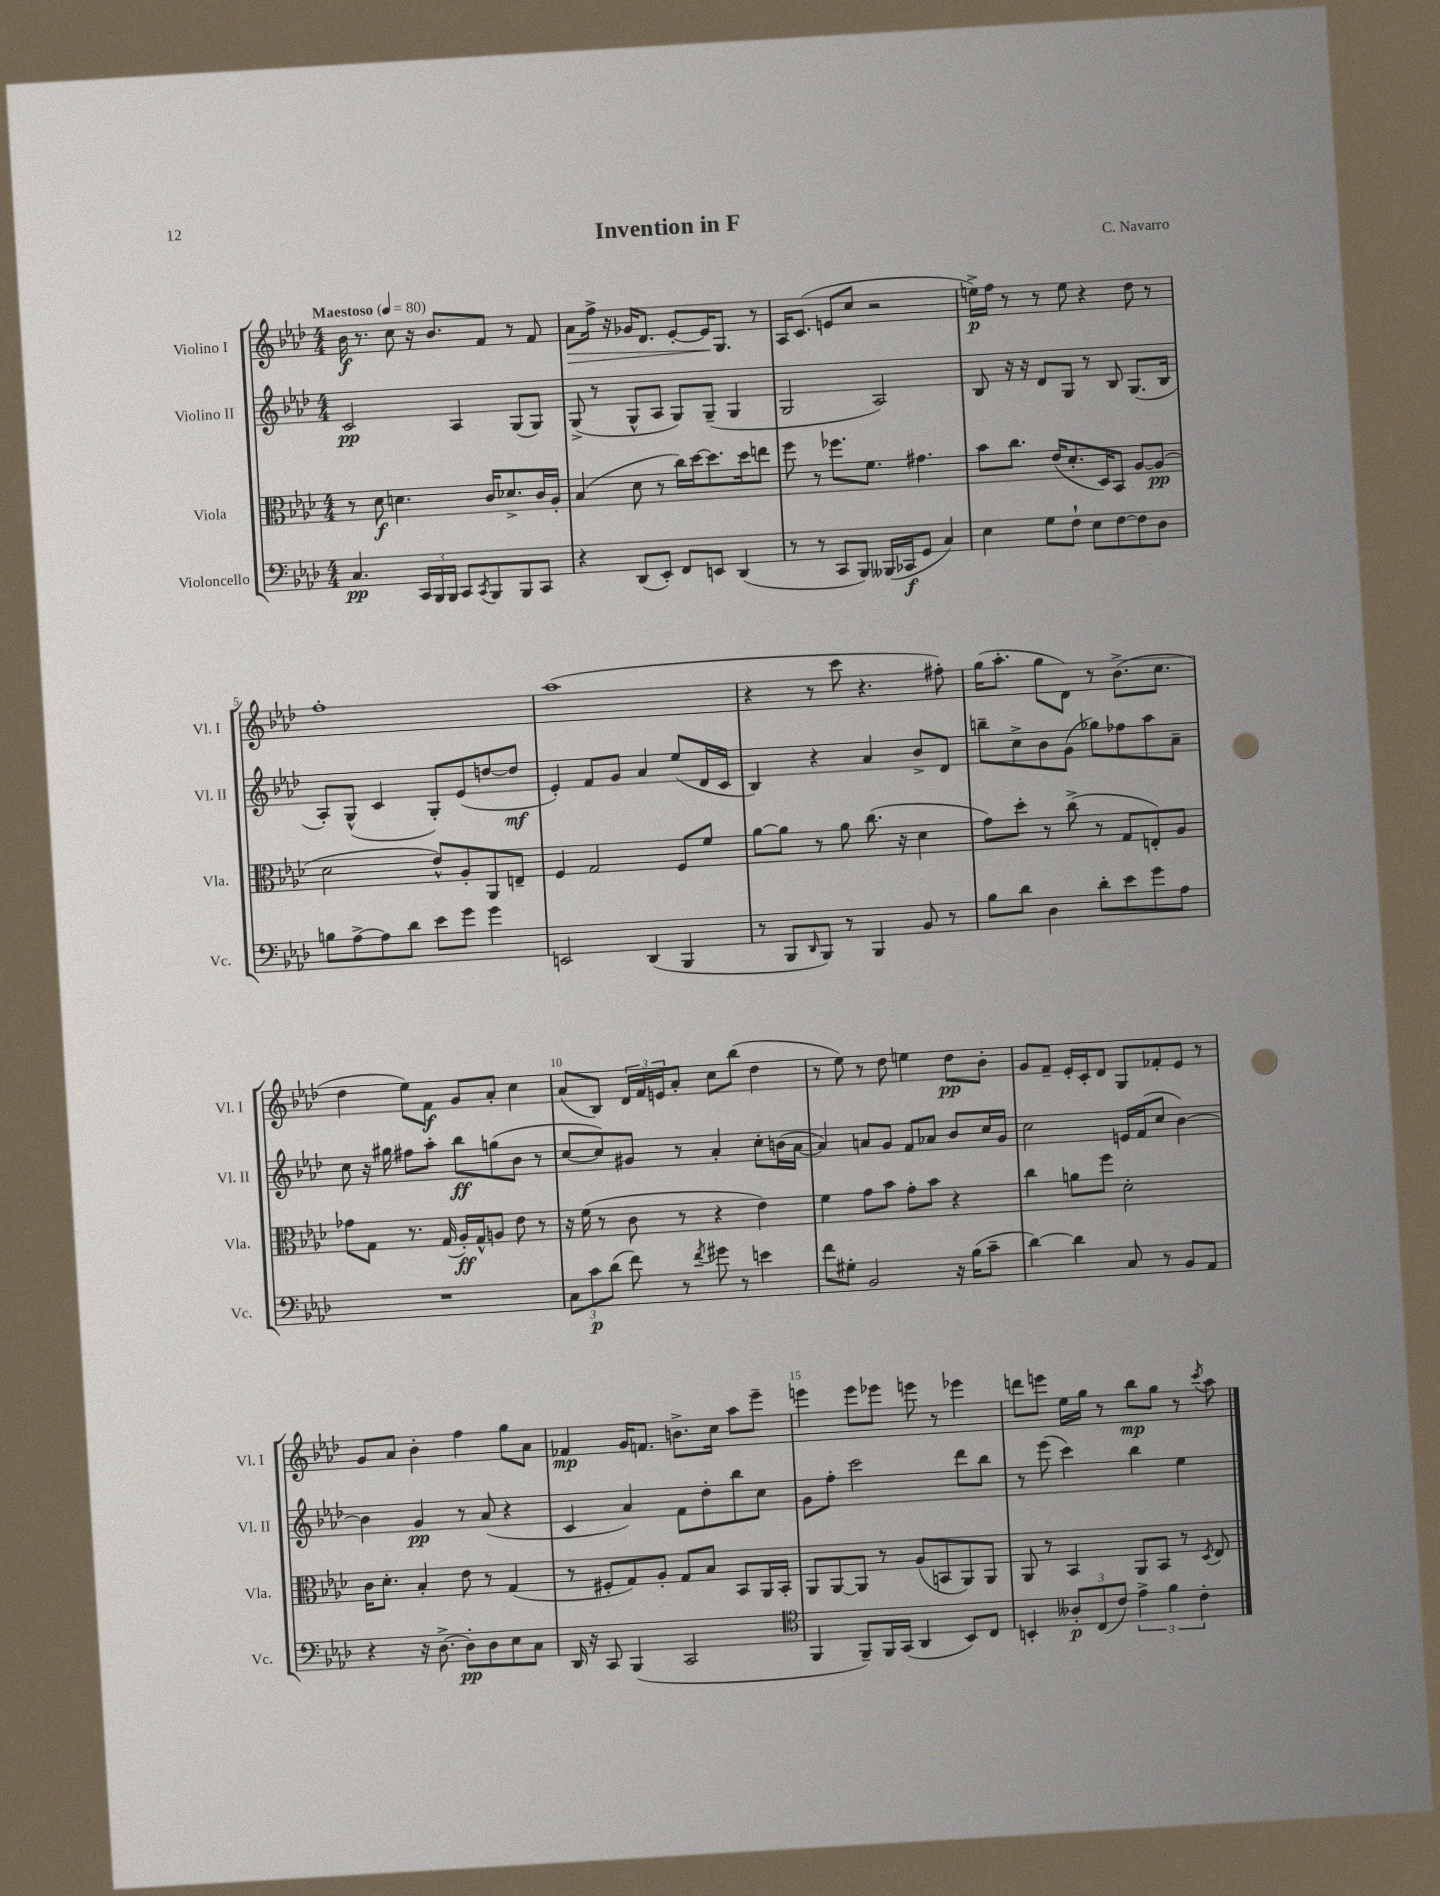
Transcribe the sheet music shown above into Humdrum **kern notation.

**kern	**kern	**kern	**kern
*staff4	*staff3	*staff2	*staff1
*clefF4	*clefC3	*clefG2	*clefG2
*k[b-e-a-d-]	*k[b-e-a-d-]	*k[b-e-a-d-]	*k[b-e-a-d-]
*M4/4	*M4/4	*M4/4	*M4/4
*MM80	*MM80	*MM80	*MM80
4.C	8r	2c	16b-
.	.	.	8.r
.	8d-	.	.
.	4.d	.	8cc
24CC	.	.	16r
24BBB-	.	.	.
.	.	.	8.b-
24BBB-	.	.	.
8CC	.	4A-	.
8qCC	.	.	.
8BBB-	16c	.	8f
.	8.d-^	.	.
8BBB-	.	(8G	8r
8CC	16c	8G)	8f
.	16A-'	.	.
=	=	=	=
4r	(4B-	(8G^	8a-
.	.	8r	16ff^
.	.	.	16r
(8DD-	8d-	8G^^	16g-
.	.	.	8.d-
8EE-')	8r	8A-	.
8FF	16cc)	8G)	[8e-'
.	[16dd-	.	.
8EE	8.dd-]	(8G~	16e-]
.	.	.	8.G
(4DD-	.	4G	.
.	16dd-	.	.
.	8ee	.	8r
=	=	=	=
8r	8ff	2G	16A-
.	.	.	(8.c
8r	8r	.	.
8CC	8.ff-	.	8e
8BBB-)	.	.	8cc
.	8.f	.	.
(16BBB--	.	2A-)	2r
16CC-	.	.	.
8GG	4.g#	.	.
4C)	.	.	.
=	=	=	=
4E-	8b-	8B-	16ee^)
.	.	.	16ff
.	8.cc	16r	8r
.	.	16r	.
8G	.	8d-	8r
.	(16e-	.	.
8F`	8.d-'	8G	8ee
8E-	.	8r	4r
.	16D-)	.	.
[8F	8BB-	8B-	.
8F]	[8A-	(8.G	8dd-
8D-	(8A-]	.	8r
.	.	16B-	.
=	=	=	=
8B	2d-	8A-')	1ff'
[8A-^	.	(8G^^	.
8A-]	.	4c	.
8d-	.	.	.
8e-	8e-^^)	8G')	.
8g	8A-'	(8e-	.
4g	8AA-	[8dd	.
.	8E~	8dd]	.
=	=	=	=
2EE	4F	4e-')	(1aa-
.	2G	8f	.
.	.	8g	.
(4DD-	.	4a-	.
4BBB-	8F	(8ee-	.
.	8f	16d-	.
.	.	16c	.
=	=	=	=
8r	[8a-	4B-)	4r
8BBB-	8a-]	.	.
16qqDD-	.	.	.
8BBB-)	8r	4r	8r
8r	8a-	.	8ccc
4BBB-	(8.cc	4a-	4.r
.	16r	.	.
8BB-	4d-	8b-^	.
8r	.	8d-	8ff#')
=	=	=	=
8B-	8g)	8bb~	(16gg
.	.	.	8.aa-'
8d-	8dd-'	8cc^	.
4D-	8r	8b-	8gg
.	(8cc^	(8g	8d-)
8d-'	8r	8gg-)	8r
8e-	8G	8ff-	(8.b-^
8g	8E')	8aa-	.
.	.	.	8.cc
8A-	8A-	8a-~	.
=	=	=	=
1r	8g-	8cc	4dd-
.	8G	16r	.
.	.	16gg#	.
.	8.r	8ff#	8ee-)
.	.	8aa-'	8f
.	(16G	.	.
.	16A-')	8bb-	8g
.	16G^^	.	.
.	8A	(8gg	8a-'
.	8e-	8b-	4cc
.	8r	8r	.
=	=	=	=
12C	16r	[8cc	(8a-
.	(16f	.	.
12c	.	.	.
.	8r	8cc])	8B-)
(12d-	.	.	.
8f)	8c	8g#	24d-
.	.	.	24f
.	.	.	24e
8r	8r	8r	8a-'
8qf	.	.	.
8g#	4r	4a-'	8cc
8r	.	.	(8bb-
4e	4e-)	8cc'	4dd-
.	.	(16b	.
.	.	[16a-	.
=	=	=	=
8f	4f	4a-])	8r
8G#'	.	.	8ee-)
2BB-	8g	8a	8r
.	8b-	8g	8dd-
.	8g'	8f	4ee
.	8b-	8a-	.
16r	4r	8b-	8dd-
(16B-	.	.	.
8c~	.	16cc	8b-'
.	.	16g	.
=	=	=	=
[4d-)	4cc	2cc	8g
.	.	.	8f~
4d-]	8a	.	16e-'
.	.	.	16c'
.	8ff	.	8d-
8C	2d-'	16e	8G
.	.	(16f	.
8r	.	8cc	8f-'
8BB-	.	[4b-)	8e-
8AA-	.	.	8r
=	=	=	=
4r	16c	4b-]	8g
.	8.d-'	.	.
.	.	.	8a-
16r	4B-'	4g	4b-'
[8.D-^	.	.	.
8D-']	8e-	8r	4ff
8D-	8r	(8a-	.
8E-	(4G	4r	8gg
8C	.	.	8a-
=	=	=	=
16DD-	8r	4c	4f-
16r	.	.	.
8CC	8F#'	.	.
(4BBB-	8G)	4a-)	16g
.	.	.	8.f
.	8A-'	.	.
2CC	8G	8f	8.b^
.	8B-	8dd-'	.
.	.	.	16cc
.	8BB-	8bb-	8aa-
.	16AA-	8cc	8eee-~
.	16BB-'	.	.
=	=	=	=
*clefC4	*	*	*
4FF	8AA-	8g	4eee
.	[8AA-	8ff'	.
8FF~)	8AA-]	2ccc	8eee
16FF	8r	.	8eee-
(16GG	.	.	.
4AA-	(8A-	.	8eee
.	8BB	.	8r
8BB-)	8AA-)	8ddd-	4eee-
8C	8AA-	8bb-	.
=	=	=	=
4BB'	8AA-	8r	8ddd
.	8r	(8eee-	8eee
12A--'	4BB-	4ccc)	16ee-
.	.	.	16gg
(12C	.	.	.
.	.	.	8r
12c)	.	.	.
6e-^	8AA-	4bb-	8bb-
.	8BB-	.	8gg
6f	.	.	.
.	8r	4ee-	8r
6c'	.	.	.
.	8qD-	.	8qccc
.	8E-	.	8aa-
==	==	==	==
*-	*-	*-	*-
